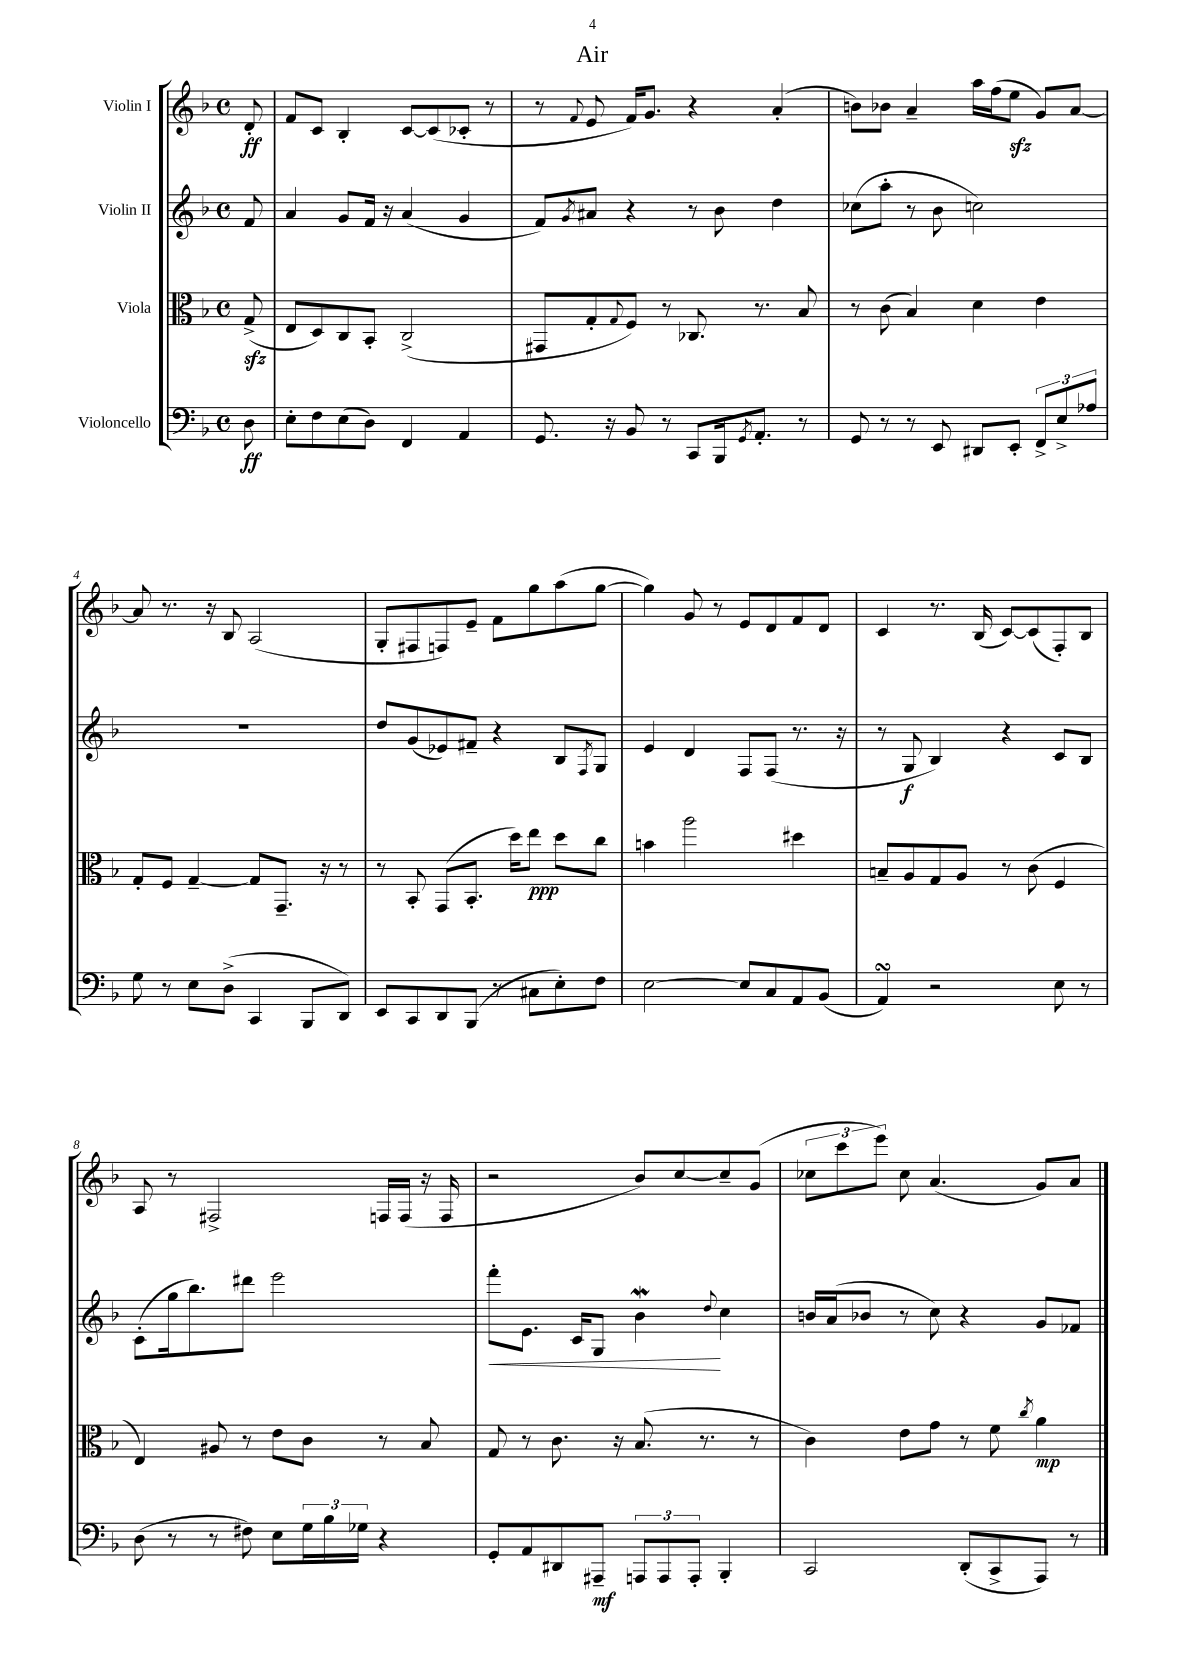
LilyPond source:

\header { title = "Air" }
<<
\new StaffGroup <<
\new Staff = "s0" \with { instrumentName = "Violin I" } {
    \clef treble \key f \major \defaultTimeSignature \time 4/4 \partial 8
    d'8-.\ff |
    f'8 c'8 bes4-. c'8~ c'8( ces'8-. r8 |
    r8 \appoggiatura { f'8 } e'8 f'16) g'8. r4 a'4-.( |
    b'8) bes'8 a'4-- a''16 f''16( e''8\sfz g'8) a'8~ |
    a'8 r8. r16 bes8 a2( |
    g8-. fis8 f8) e'8-- f'8 g''8 a''8( g''8~ |
    g''4) g'8 r8 e'8 d'8 f'8 d'8 |
    c'4 r8. bes16( c'8~) c'8( f8-.) bes8 |
    a8 r8 fis2-> f16 f16( r16 f16 |
    r2 bes'8) c''8~ c''8-- g'8( |
    \tuplet 3/2 { ces''8 c'''8 e'''8) } ces''8 a'4.( g'8) a'8 \bar "|." |
}
\new Staff = "s1" \with { instrumentName = "Violin II" } {
    \clef treble \key f \major \defaultTimeSignature \time 4/4 \partial 8
    f'8 |
    a'4 g'8 f'16 r16 a'4( g'4 |
    f'8) \acciaccatura { g'8 } ais'8 r4 r8 bes'8 d''4 |
    ces''8( a''8-. r8 bes'8 c''2) |
    R1 |
    d''8 g'8( ees'8) fis'8-- r4 bes8 \acciaccatura { f8 } g8 |
    e'4 d'4 f8 f8( r8. r16 |
    r8 g8\f bes4) r4 c'8 bes8 |
    c'8-.( g''16 bes''8.) dis'''8 e'''2 |
    f'''8-.\< e'8. c'16 g8 bes'4\mordent\! \appoggiatura { d''8 } c''4 |
    b'16 a'16( bes'8 r8 c''8) r4 g'8 fes'8 \bar "|." |
}
\new Staff = "s2" \with { instrumentName = "Viola" } {
    \clef alto \key f \major \defaultTimeSignature \time 4/4 \partial 8
    g8->\sfz( |
    e8 d8) c8 bes,8-. c2->( |
    gis,8 g8-. \appoggiatura { g8 } f8) r8 ces8. r8. bes8 |
    r8 c'8( bes4) d'4 e'4 |
    g8-. f8 g4~-- g8 g,8.-- r16 r8 |
    r8 bes,8-. g,8( bes,8.-. d''16) e''8\ppp d''8 c''8 |
    b'4 a''2 dis''4 |
    b8-- a8 g8 a8 r8 c'8( f4 |
    e4) ais8 r8 e'8 c'8 r8 bes8 |
    g8 r8 c'8. r16 bes8.( r8. r8 |
    c'4) e'8 g'8 r8 f'8 \acciaccatura { c''8 } a'4\mp \bar "|." |
}
\new Staff = "s3" \with { instrumentName = "Violoncello" } {
    \clef bass \key f \major \defaultTimeSignature \time 4/4 \partial 8
    d8\ff |
    e8-. f8 e8( d8) f,4 a,4 |
    g,8. r16 bes,8 r8 c,8 bes,,16 \acciaccatura { g,8 } a,8.-. r8 |
    g,8 r8 r8 e,8 dis,8 e,8-. \tuplet 3/2 { f,8-> e8-> aes8 } |
    g8 r8 e8 d8->( c,4 bes,,8 d,8) |
    e,8 c,8 d,8 bes,,8( r8 cis8 e8-.) f8 |
    e2~ e8 c8 a,8 bes,8( |
    a,4\turn) r2 e8 r8 |
    d8( r8 r8 fis8) e8 \tuplet 3/2 { g16 bes16 ges16 } r4 |
    g,8-. a,8 dis,8 ais,,8--\mf \tuplet 3/2 { a,,8 a,,8 a,,8-. } bes,,4-. |
    c,2 d,8-.( c,8-> a,,8) r8 \bar "|." |
}
>>
>>
